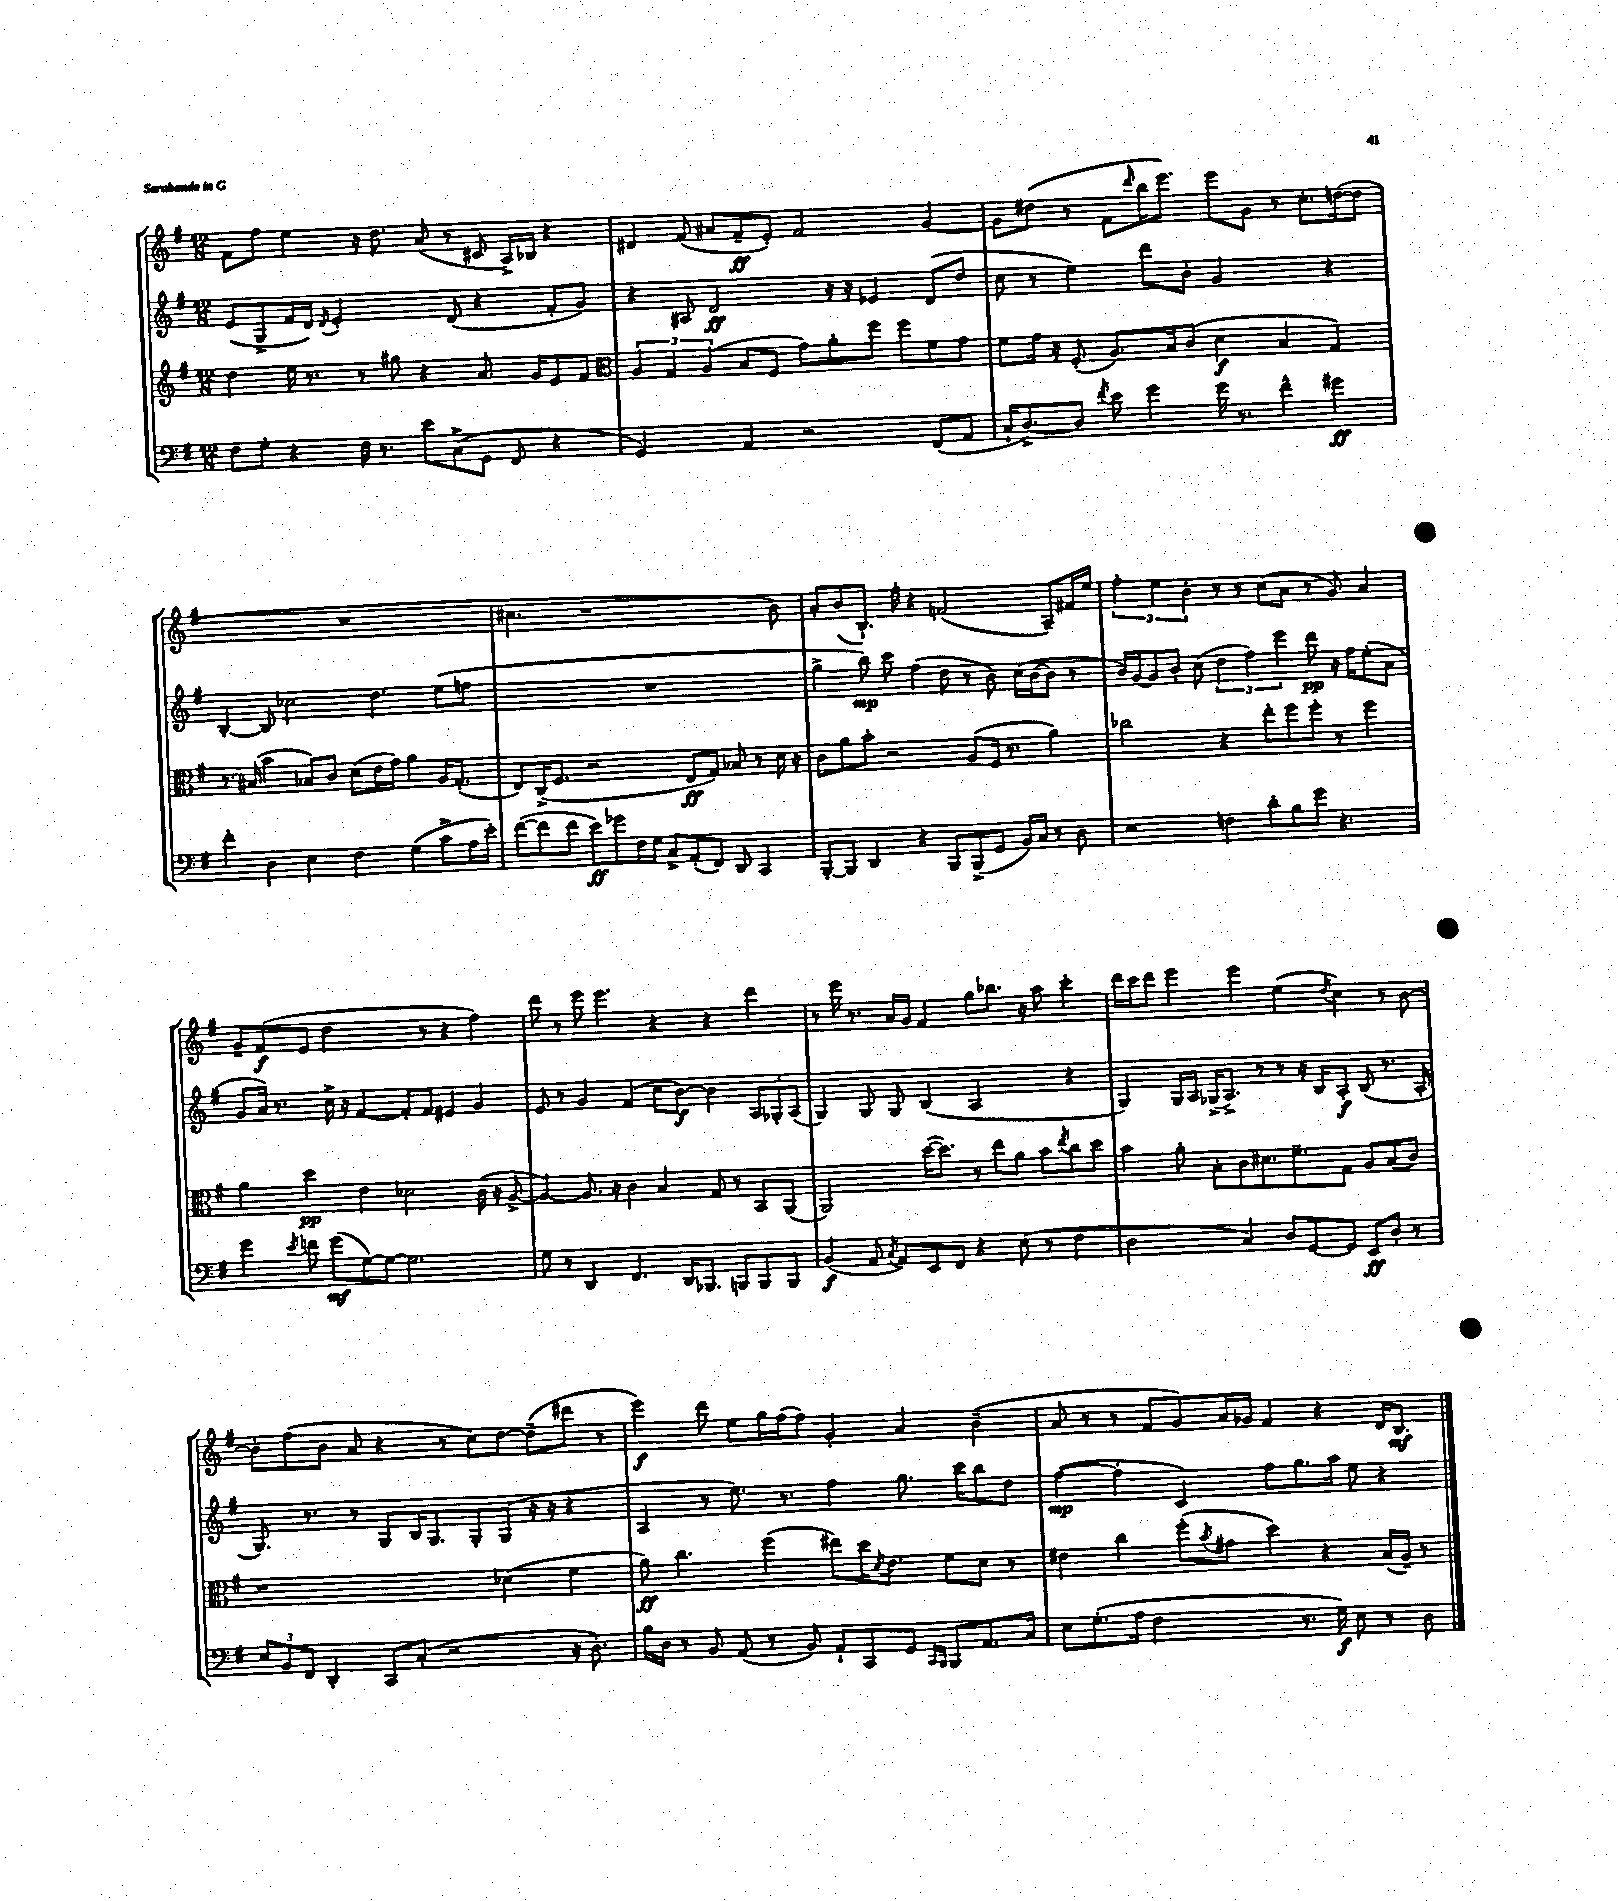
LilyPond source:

<<
\new StaffGroup <<
\new Staff = "s0" {
    \clef treble \key g \major \numericTimeSignature \time 12/8
    fis'8 fis''8 e''4 r16 d''8. a'8( r8 cis'8 a16->) bes16 r4 |
    dis'4 fis'8( ais'8 fis'8--\ff e'8-.) fis'2 g'4~ |
    g'8 dis''8( r8 fis'8 \grace { d'''16 } b''16 e'''8.) e'''8 g'8 r8 c''8.-. d''16~( d''8 |
    R1. |
    cis''4. r1 b'8) |
    a'8-. b'8( b8.-!) fis''16-. r4 f'2( a8--) fis'16 e''16 |
    \tuplet 3/2 { fis''4-. e''4 b'4-. } r8 r8 c''8( a'8 r8 g'8) a'4 |
    g'8-- fis'8\f( e'8 d''2 r8 r4 fis''4) |
    d'''8 r8 e'''8 e'''4. r4 r4 d'''4 |
    r8 e'''16 r8. a'16 g'16 fis'4 g''8 bes''8. r16 a''8 c'''4-. |
    d'''16 c'''16 d'''8 e'''4 e'''4 e''4( \acciaccatura { d''8 } c''4) r8 b'8~ |
    b'8-. fis''8( b'8 a'8 r4 r8 c''8) d''8~ d''8--( dis'''8 r8 |
    e'''4\f) d'''8 e''8 g''16 fis''16( fis''8) g'4-. a'4 b'4--( |
    a'8 r8 r8 fis'8 g'8) a'16 ges'16 fis'4 r4 d'16 b8.\mf \bar "|." |
}
\new Staff = "s1" {
    \clef treble \key g \major \numericTimeSignature \time 12/8
    e'8( g8-> fis'16 d'16) \acciaccatura { d'8 } e'2-. d'8( r4 fis'8-. g'8) |
    r4 ais8 d'2\ff r16 r16 ees'4 d'8( d''8 |
    c''8 r8 e''4) d'''8 b'8-. g'2 r4 |
    b4~-. b8 ces''2 d''4. e''8( f''8 |
    R1. |
    g''4-> b''8\mp) c'''8 fis''4( d''8 r8 b'8) c''16( b'16~ b'8 r8 |
    b'16) g'16~ g'8 b'8-. c''8( \tuplet 3/2 { d''4 fis''4) e'''4 } d'''8\pp r16 fis''16 e''8-.( a'8 |
    g'8 a'16) r8. c''16-> r16 fis'4~ fis'8-. fis'8 eis'4 g'4 |
    e'8 r8 g'4 fis'4( c''8 b'8~\f) b'4 \tuplet 3/2 { a8 ges8-. a8( } |
    g4) g8 g8 b4( a2 r4 |
    g4) g16 a16 ges16->( a8.->) r8 r8 r16 b16 a8-.\f b8( r8. a16-. |
    g8.) r8. r8 g8 b16 g8. g8-. g8( r16 r16 r4 |
    a4 r8 e''8.) r8. fis''4 g''8. c'''16 b''8 d''8 |
    fis''4~\mp( fis''4-. c'4) fis''8 g''8. a''16 e''8 r4 \bar "|." |
}
\new Staff = "s2" {
    \clef treble \key g \major \numericTimeSignature \time 12/8
    d''4 e''16 r8. r8 gis''8 r4 a'8. g'16 e'8 fis'8 |
    \clef alto \tuplet 3/2 { a4 g4 a4( } b8 fis8 g'8) a'8-. fis''8 fis''8 fis'8 g'8 |
    fis'8 g'16 r16 fis8-.( a8.) b16 c'8( d'4\f b4 g4) |
    r8. bis16( b'4 bes8) c'8 d'8( e'16 g'16) a'4 a16 g8.-.( |
    e8) c16->( fis8. r2 e8\ff g8) bes8 r8 d'16 r16 |
    c'8 a'8 b'8-. r2 a8( fis16 r8. a'4) |
    ces''2 r4 e''8-. fis''8 fis''8-. r8 fis''4 |
    a'4 d''4\pp e'4 des'2 c'16( r16 a8~-> |
    a4~) a8. r16 c'4 b4 g8 r8 b,8 a,8( |
    a,2) d''16~( d''8.) r8 e''8 a'8 b'8 \acciaccatura { e''8 } c''8 d''8 |
    b'4 a'8-. b8-. c'8 dis'8. fis'8.-- g8 a8 b8( c'8) |
    r1 des'4( fis'4 |
    a'8\ff) c''4. fis''4( eis''8) d''16 \acciaccatura { d'8 } e'8. fis'8 d'8 r8 |
    eis'4 c''4 fis''8-.( \acciaccatura { b'8 } gis'8 d''4) r4 b16( a16--) r8 \bar "|." |
}
\new Staff = "s3" {
    \clef bass \key g \major \numericTimeSignature \time 12/8
    fis8 g8-. r4 fis16 r8. e'8 c8->( g,8 fis,8 r4 |
    g,2) a,4 r2 fis,8( a,8 |
    c16-! d8.~->) d8 \acciaccatura { fis'8 } e'8 g'4 g'16 r8. fis'4-^ gis'4\ff |
    fis'4-. d4 e4 fis4 g4( c'8-> a16 e'16-.) |
    fis'8~( fis'8 fis'8 e'8\ff) ges'8 fis16 g16 c8-> a,8-.( fis,8) d,8 c,4 |
    b,,8~-. b,,8 d,4 r4 b,,8 b,,8->( g,8 b,16) c16 r8 d8 |
    r2 f4 d'8-. b8 g'8 r4. |
    g'4 \acciaccatura { e'8 } f'8 g'8\mf( g8~) g8~ g2. |
    g8 r8 d,4 fis,4. d,16 bes,,8. b,,8 b,,8 b,,8 |
    b,4\f( a,8 \acciaccatura { c8 } a,8) e,8 fis,8 r4 e8( r8 fis4 |
    d2 c4) d8 g,8~ g,8 e,8\ff d8-. r8 |
    \tuplet 3/2 { e8 b,8 fis,8 } d,4-. c,8 c8-.( r2 r16 d8.-.) |
    b16 d16 r8 b,8 a,8( r8 b,8) a,8-! c,8 g,8 \grace { c,16 b,,16 } b,,8 a,8. c16 |
    e8 g8.-.( a16 fis2 r8. g16\f) e8 r8 d8 \bar "|." |
}
>>
>>
\layout { \context { \Score \remove "Bar_number_engraver" } }
